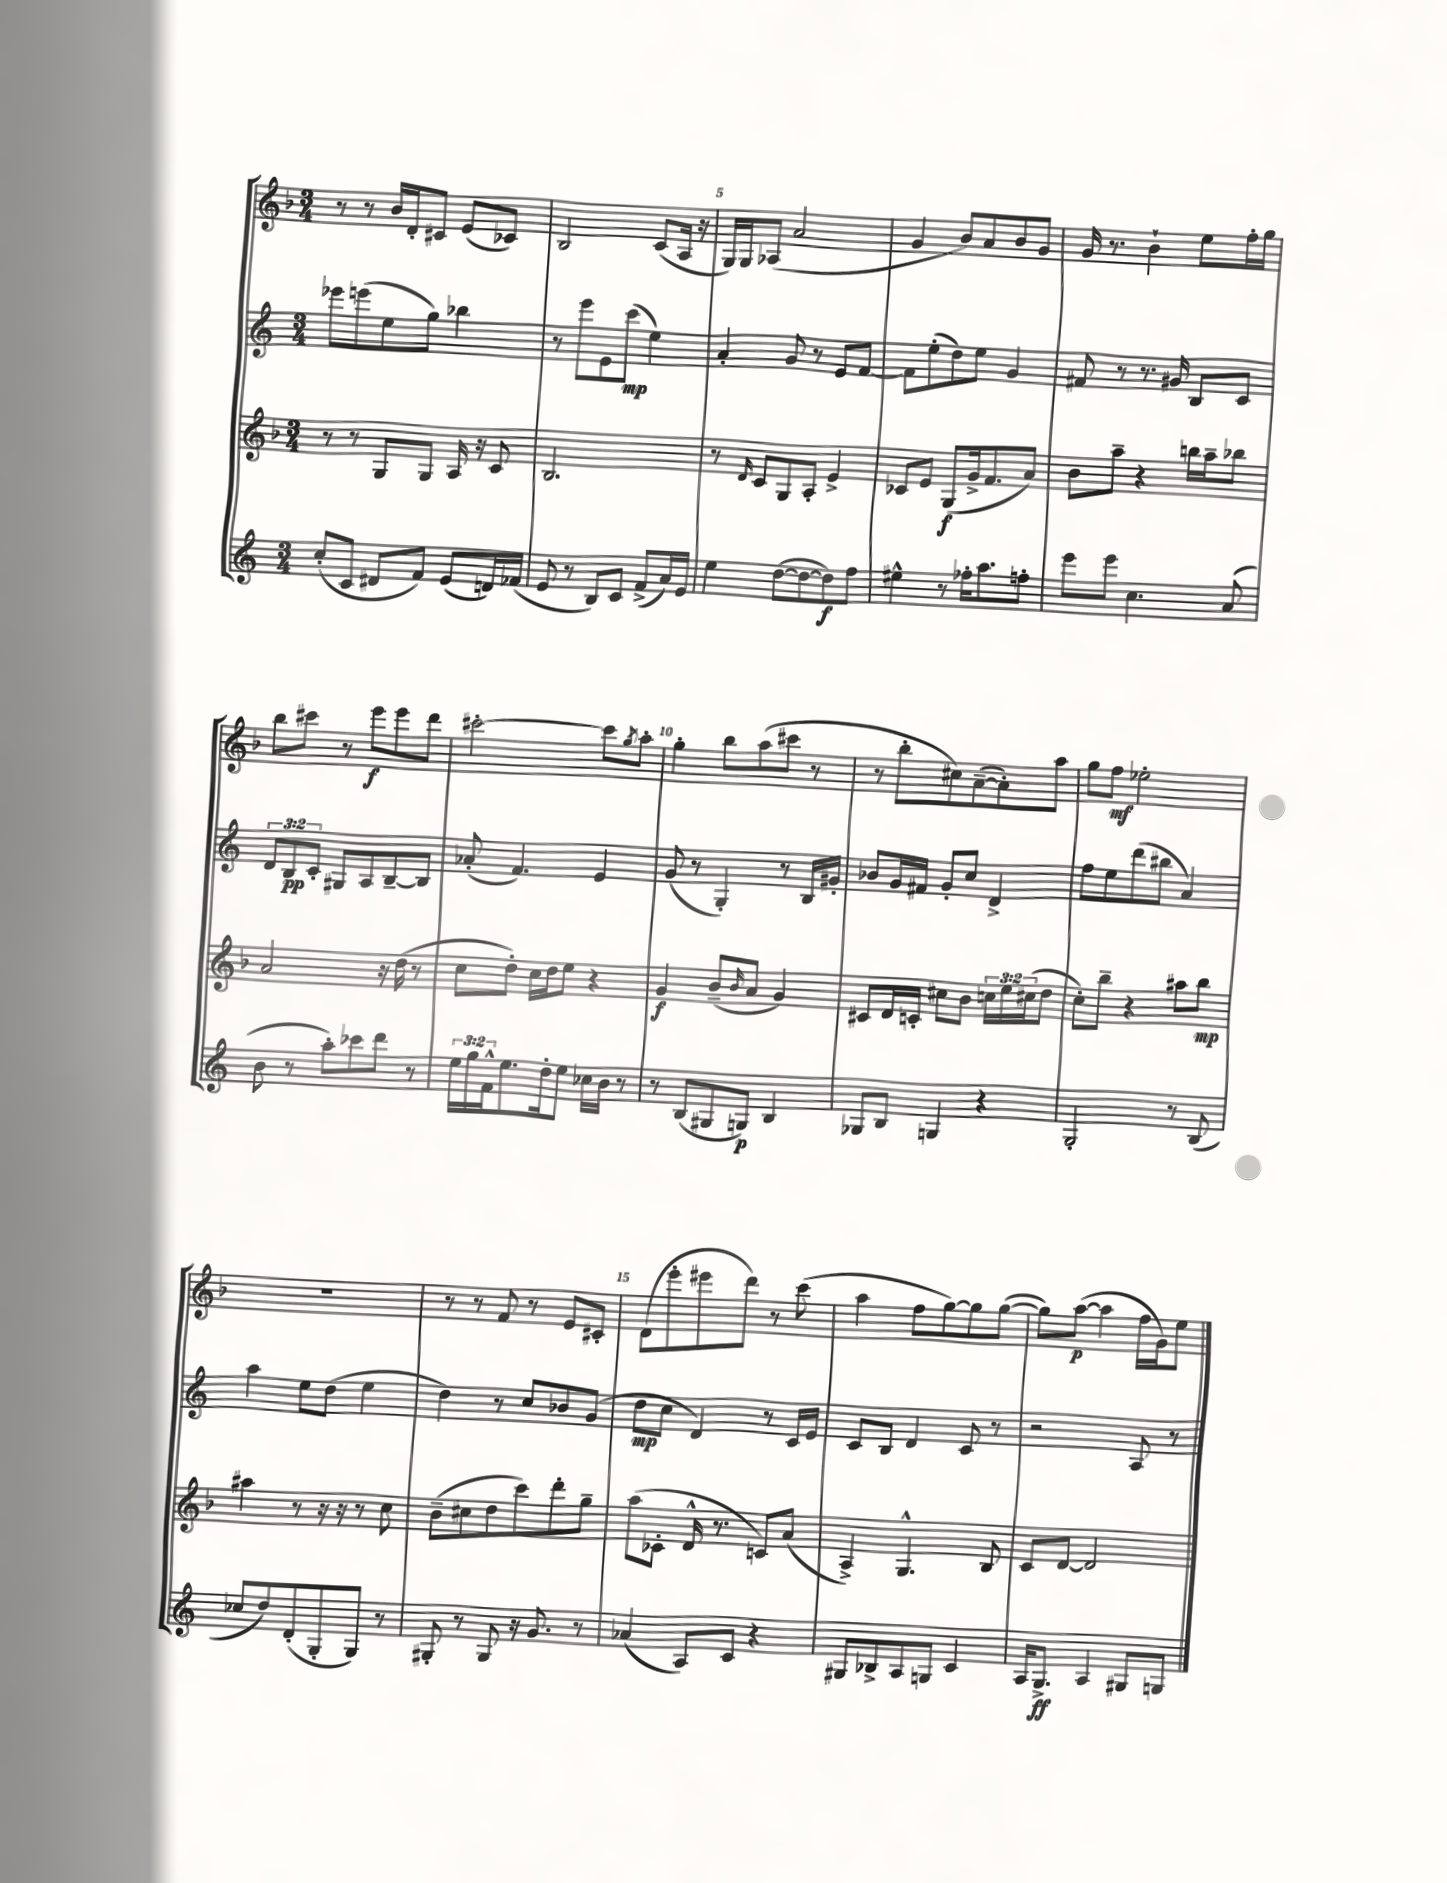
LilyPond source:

<<
\new StaffGroup <<
\new Staff = "s0" {
    \clef treble \key f \major \numericTimeSignature \time 3/4
    r8 r8 bes'16 d'16-. cis'8 e'8( ces'8) |
    bes2 c'8( a16 r16 |
    g16) g16 aes8( a'2 |
    g'4 bes'8) a'8 bes'8 g'8 |
    g'16 r8. bes'4-! e''8 f''16-. g''16 |
    bes''8 cis'''8 r8 e'''8\f e'''8 d'''8 |
    cis'''2~-. cis'''8 \acciaccatura { g''8 } a''8-. |
    g''4-. bes''8 a''8( cis'''8 r8 |
    r8 bes''8-. cis''8) a'8~--( a'8-.) a''8 |
    g''8 f''8\mf ees''2-. |
    R2. |
    r8 r8 f'8 r8 e'8 cis'8-. |
    d'8( e'''8-. eis'''8 d'''8) r8 c'''8( |
    a''4 f''8 g''8~) g''8 g''8~( |
    g''8) a''8~\p( a''4 f''16 g'16) e''8 \bar "|." |
}
\new Staff = "s1" {
    \clef treble \key c \major \numericTimeSignature \time 3/4 \override Staff.TupletNumber.text = #tuplet-number::calc-fraction-text
    ees'''8 e'''8( e''8 g''8) bes''4 |
    r8 e'''8 e'8 c'''8\mp( e''4) |
    a'4-. g'8 r8 e'8 f'8~ |
    f'8 e''8-.( d''8) e''8 g'4 |
    fis'8 r8 r8. gis'16 b8 c'8 |
    \tuplet 3/2 { d'8 b8\pp c'8-. } gis8 a8 b8~-- b8 |
    aes'8-.( f'4.) e'4 |
    g'8( r8 g4-.) r8 b16 gis'16-. |
    bes'8 g'16 fis'16 g'8-. c''8 d'4-> |
    f''8 e''8 d'''8( bis''8 a'4) |
    a''4 e''8 d''8( e''4 |
    d''4) r8 c''8 bes'8 g'8( |
    d''8\mp c''8 d'4) r8 c'16 e'16 |
    c'8 b8 d'4 c'8 r8 |
    r2 a8 r8 \bar "|." |
}
\new Staff = "s2" {
    \clef treble \key f \major \numericTimeSignature \time 3/4 \override Staff.TupletNumber.text = #tuplet-number::calc-fraction-text
    r8 r8 g8 g8 a16 r16 c'8 |
    bes2. |
    r8 \grace { d'16 } c'8 g8 a8-. e'4-> |
    ces'8 e'8 g8\f( g'16-> f'8. a'8) |
    bes'8 a''8-- r4 b''16 a''16-- bes''8 |
    a'2 r16 d''16( r8 |
    c''8 d''8-.) c''16 d''16 e''8 r4 |
    g'4\f bes'8--( \grace { bes'16 } a'8 g'4) |
    cis'8 d'16 c'16-. cis''8 bes'8 \tuplet 3/2 { c''16 e''16 cis''16( } d''8 |
    c''8-.) bes''8-- r4 ais''8 bes''8\mp |
    ais''4 r8 r16 r16 r8 c''8 |
    bes'8--( cis''8 d''8 c'''8) d'''8-. g''8-- |
    a''8( ces'8-. d'16-^ r8. c'8) a'8( |
    a4->) g4.-^ bes8 |
    c'8 d'8~ d'2 \bar "|." |
}
\new Staff = "s3" {
    \clef treble \key c \major \numericTimeSignature \time 3/4 \override Staff.TupletNumber.text = #tuplet-number::calc-fraction-text
    c''8-.( c'8 dis'8 f'8) e'8( d'16) fes'16( |
    e'8 r8 b8) c'8 f'8->( a'16) e'16 |
    e''4 d''8~( d''8~ d''8\f) f''8 |
    eis''4-^ r8 fes''16-. a''8. f''8-. |
    e'''8 e'''8 c''4. a'8( |
    b'8 r8 a''8-.) ces'''8 d'''8 r8 |
    \tuplet 3/2 { e''16 g''16 f'16-^ } e''8. d''16-. e''8 ces''16 b'16 r8 |
    r8 b8( gis8 g8\p) b4 |
    ges8 b8 g4 r4 |
    g2-. r8 b8( |
    ces''8 d''8) d'8-.( g8-. g8) r8 |
    gis8-. r8 gis8 r16 g'8. r8 |
    aes'4( a8) c'8 r4 |
    gis8 bes8-> a8 g8 c'4 |
    a16 g8.->\ff a4 gis8 g8 \bar "|." |
}
>>
>>
\layout { \context { \Score currentBarNumber = #3 \override BarNumber.break-visibility = ##(#f #t #t) barNumberVisibility = #(every-nth-bar-number-visible 5) } }
